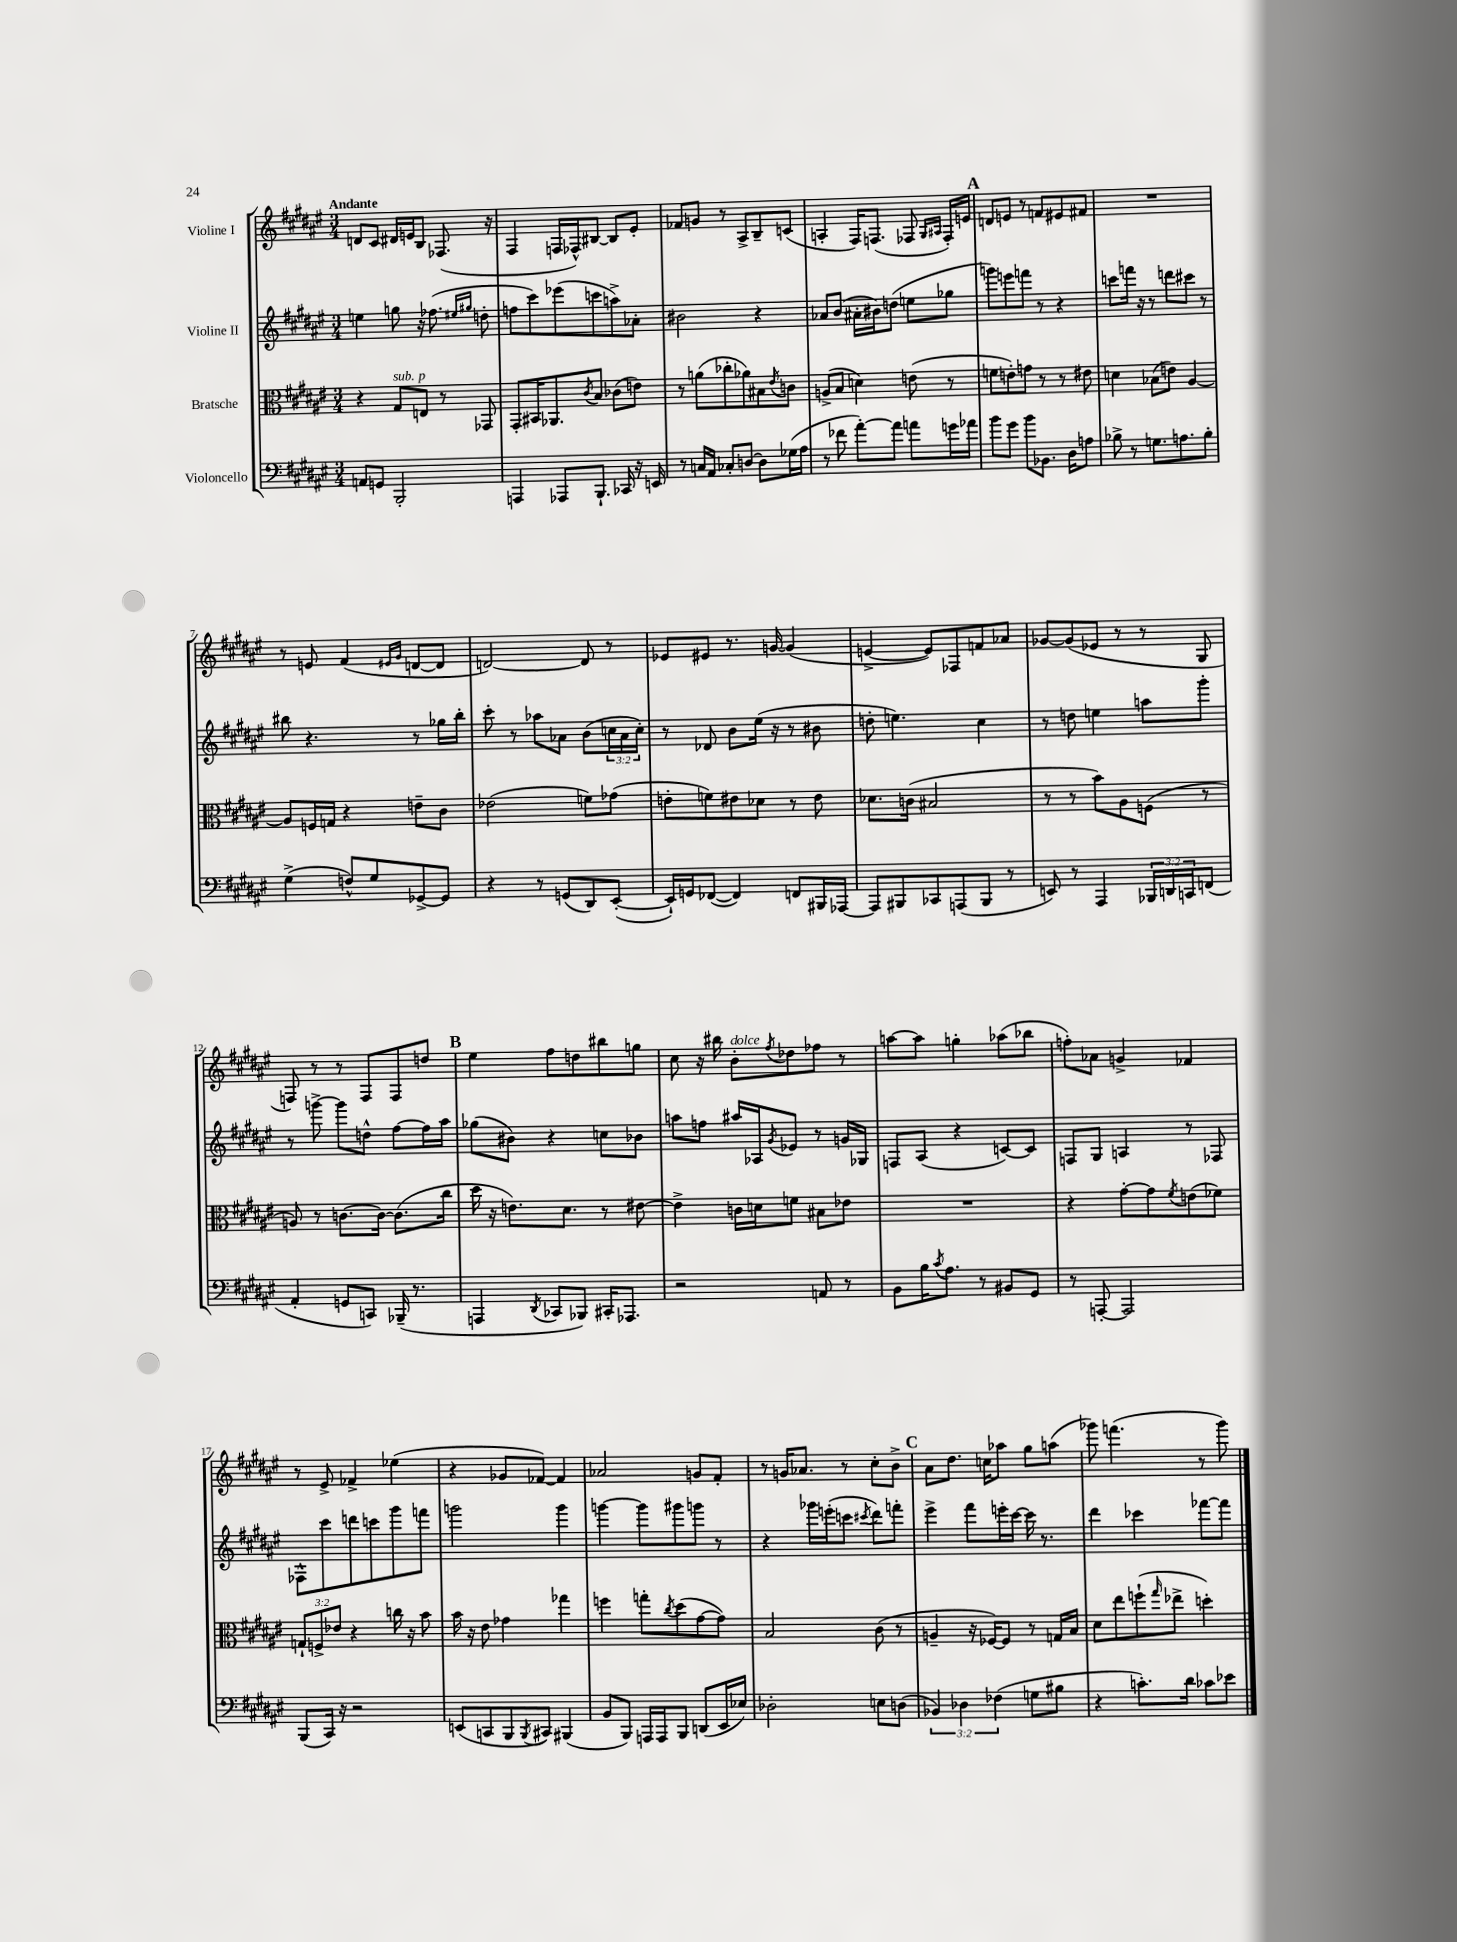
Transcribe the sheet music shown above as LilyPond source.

<<
\new StaffGroup <<
\new Staff = "s0" \with { instrumentName = "Violine I" } {
    \clef treble \key fis \major \numericTimeSignature \time 3/4 \tempo "Andante"
    d'8 cis'8 dis'16 e'16 b8 fes8.( r16 |
    fis4 f16 fes16-^) bis8~ bis8 eis'8-. |
    fes'8 g'8 r8 ais8-> b8-- c'8( |
    a4-. fis16) f8.( fes8 \grace { gis16 ais16 } fes16-.) e'16 |
    \mark \markup { \bold "A" } d'8 e'8 r8 f'8 eis'8 fis'8 |
    R2. |
    r8 e'8 fis'4( \grace { eis'16 gis'16 } d'8~ d'8 |
    d'2~) d'8 r8 |
    ees'8 eis'8 r8. g'16~ g'4( |
    e'4~-> e'8) fes8 f'8 aes'8 |
    ges'8~ ges'8( ees'8 r8 r8 gis8 |
    f8) r8 r8 f8 f8 d''8 |
    \mark \markup { \bold "B" } eis''4 fis''8 d''8 bis''8 g''8 |
    cis''8 r16 bis''16 b'8-.^\markup { \italic "dolce" } \acciaccatura { fis''8 } des''8 fes''8 r8 |
    a''8~ a''8 g''4-. aes''8( bes''8 |
    f''8-.) aes'8 g'4-> fes'4 |
    r8 eis'8-> fes'4-> ees''4( |
    r4 ges'8 fes'8~) fes'4 |
    aes'2 g'8 fis'8-. |
    r8 g'16 aes'8. r8 cis''8-. b'8-> |
    \mark \markup { \bold "C" } ais'8 dis''8. c''16 aes''8 gis''8 a''8( |
    ges'''8) f'''4.( r8 ges'''8) \bar "|." |
}
\new Staff = "s1" \with { instrumentName = "Violine II" } {
    \clef treble \key fis \major \numericTimeSignature \time 3/4 \override Staff.TupletNumber.text = #tuplet-number::calc-fraction-text
    e''4 g''8 r16 fes''8.( \grace { eis''16 gis''16 } d''8-. |
    f''8 cis'''8) ees'''8( c'''8 a''8->) aes'8-. |
    bis'2 r4 |
    aes'8 b'8( ais'16-. bis'16) d''8( e''8 ges''8 |
    \mark \markup { \bold "A" } g'''8) e'''8 f'''8 r8 r4 |
    c'''8 f'''16 r16 r8 d'''8 cis'''8 r8 |
    bis''8 r4. r8 ges''16 bis''16-. |
    cis'''8-. r8 aes''8 aes'8 b'8( \tuplet 3/2 { c''16 aes'16 c''16-.) } |
    r8 des'8 b'8 eis''16( r16 r8 bis'8 |
    d''8-. e''4.) cis''4 |
    r8 d''8 e''4 a''8 gis'''8-. |
    r8 g'''8~-> g'''8 d''8-^ fis''8~ fis''16 ais''16 |
    \mark \markup { \bold "B" } ges''8( bis'8) r4 c''8 bes'8 |
    a''8 f''8 ais''16 aes16 \acciaccatura { gis'8 } ees'8 r8 g'16 ges16 |
    f8 ais8( r4 c'8~) c'8 |
    f8 gis8 a4 r8 fes8 |
    fes8-^ cis'''8 d'''8 c'''8 gis'''8 f'''8 |
    g'''2 g'''4 |
    g'''4~ g'''8 gis'''8 g'''8 r8 |
    r4 ges'''16 e'''16-.( c'''8 \acciaccatura { cis'''8 } dis'''8) f'''8-. |
    \mark \markup { \bold "C" } eis'''4-> fis'''8 e'''16-. cis'''16~ cis'''16 r8. |
    dis'''4 ces'''4 fes'''8~ fes'''8 \bar "|." |
}
\new Staff = "s2" \with { instrumentName = "Bratsche" } {
    \clef alto \key fis \major \numericTimeSignature \time 3/4 \override Staff.TupletNumber.text = #tuplet-number::calc-fraction-text
    r4 gis8^\markup { \italic "sub. p" } e8 r8 ges,8 |
    gis,8-. bis,16 aes,8. \acciaccatura { cis'8 } b8 ces'8( e'8) |
    r8 a'8( ces''8-. aes'8) bis8 \acciaccatura { eis'8 } c'8 |
    a8->( b8 d'4) e'8( r8 |
    \mark \markup { \bold "A" } f'8 e'8-.) g'8 r8 r8 eis'8 |
    d'4 bes8( e'8) ais4~ |
    ais8 f16 g16 r4 e'8-- cis'8 |
    ees'2( f'8) ges'8( |
    e'8-. f'8) eis'8 des'8 r8 eis'8 |
    des'8. c'16( bis2 |
    r8 r8 b'8) ais8 f8( r8 |
    a8) r8 c'8.~ c'16~ c'8.( cis''16 |
    \mark \markup { \bold "B" } dis''16 r16 e'8.) dis'8. r8 eis'8~ |
    eis'4-> c'16 d'16 f'8 bis8 ees'8 |
    R2. |
    r4 gis'8~-. gis'8 \acciaccatura { fis'8 } e'8( fes'8) |
    \tuplet 3/2 { g8-! f8-> ees'8 } r4 c''16 r16 b'8 |
    b'16 r16 eis'8 ges'4 ges''4 |
    f''4 g''8-. \acciaccatura { cis''8 } dis''8( gis'8~ gis'8) |
    b2 cis'8( r8 |
    \mark \markup { \bold "C" } a4-- r16 fes16~) fes8 r8 g16 b16 |
    dis'8 eis''8 f''8-!( \grace { gis''16 } ees''8-> d''4-.) \bar "|." |
}
\new Staff = "s3" \with { instrumentName = "Violoncello" } {
    \clef bass \key fis \major \numericTimeSignature \time 3/4 \override Staff.TupletNumber.text = #tuplet-number::calc-fraction-text
    a,8 g,8 b,,2-. |
    a,,4 aes,,8 b,,8.-! ces,16 r16 e,16 |
    r8 c16 ais,16 ces8-. d8~ d8 ges16( ais16 |
    r8 fes'8 ais'8~-.) ais'8 a'8 g'16 aes'16 |
    \mark \markup { \bold "A" } b'8 gis'8 b'8 bes,8. dis16 a8 |
    bes8-> r8 g8. a8. bes8-. |
    gis4->( f8-^) gis8 ges,8~-> ges,8 |
    r4 r8 g,8( dis,8) eis,8~-.( |
    eis,16-!) g,16 fes,8~( fes,4) f,8 bis,,16 aes,,16~ |
    aes,,8 bis,,8 ces,8 a,,8( bis,,8 r8 |
    e,8) r8 ais,,4 \tuplet 3/2 { bes,,16 d,16 c,16 } f,8( |
    ais,4-. g,8 c,8) bes,,16--( r8. |
    \mark \markup { \bold "B" } a,,4 \acciaccatura { dis,8 } ces,8 bes,,8) cis,16-. aes,,8. |
    r2 a,8 r8 |
    b,8 b16 \acciaccatura { cis'8 } ais8. r8 bis,8 gis,8 |
    r8 a,,8~-. a,,2 |
    b,,8( cis,16) r16 r2 |
    e,8( c,8 b,,8 \acciaccatura { b,,8 } cis,8) bis,,4( |
    b,8 b,,8) a,,16 a,,16 b,,8 d,8( eis,16 ees16) |
    des2-. e8 d8( |
    \mark \markup { \bold "C" } \tuplet 3/2 { bes,4) des4 fes4( } g8 bis8 |
    r4 c'8.-.) dis'16 ces'8 ees'8 \bar "|." |
}
>>
>>
